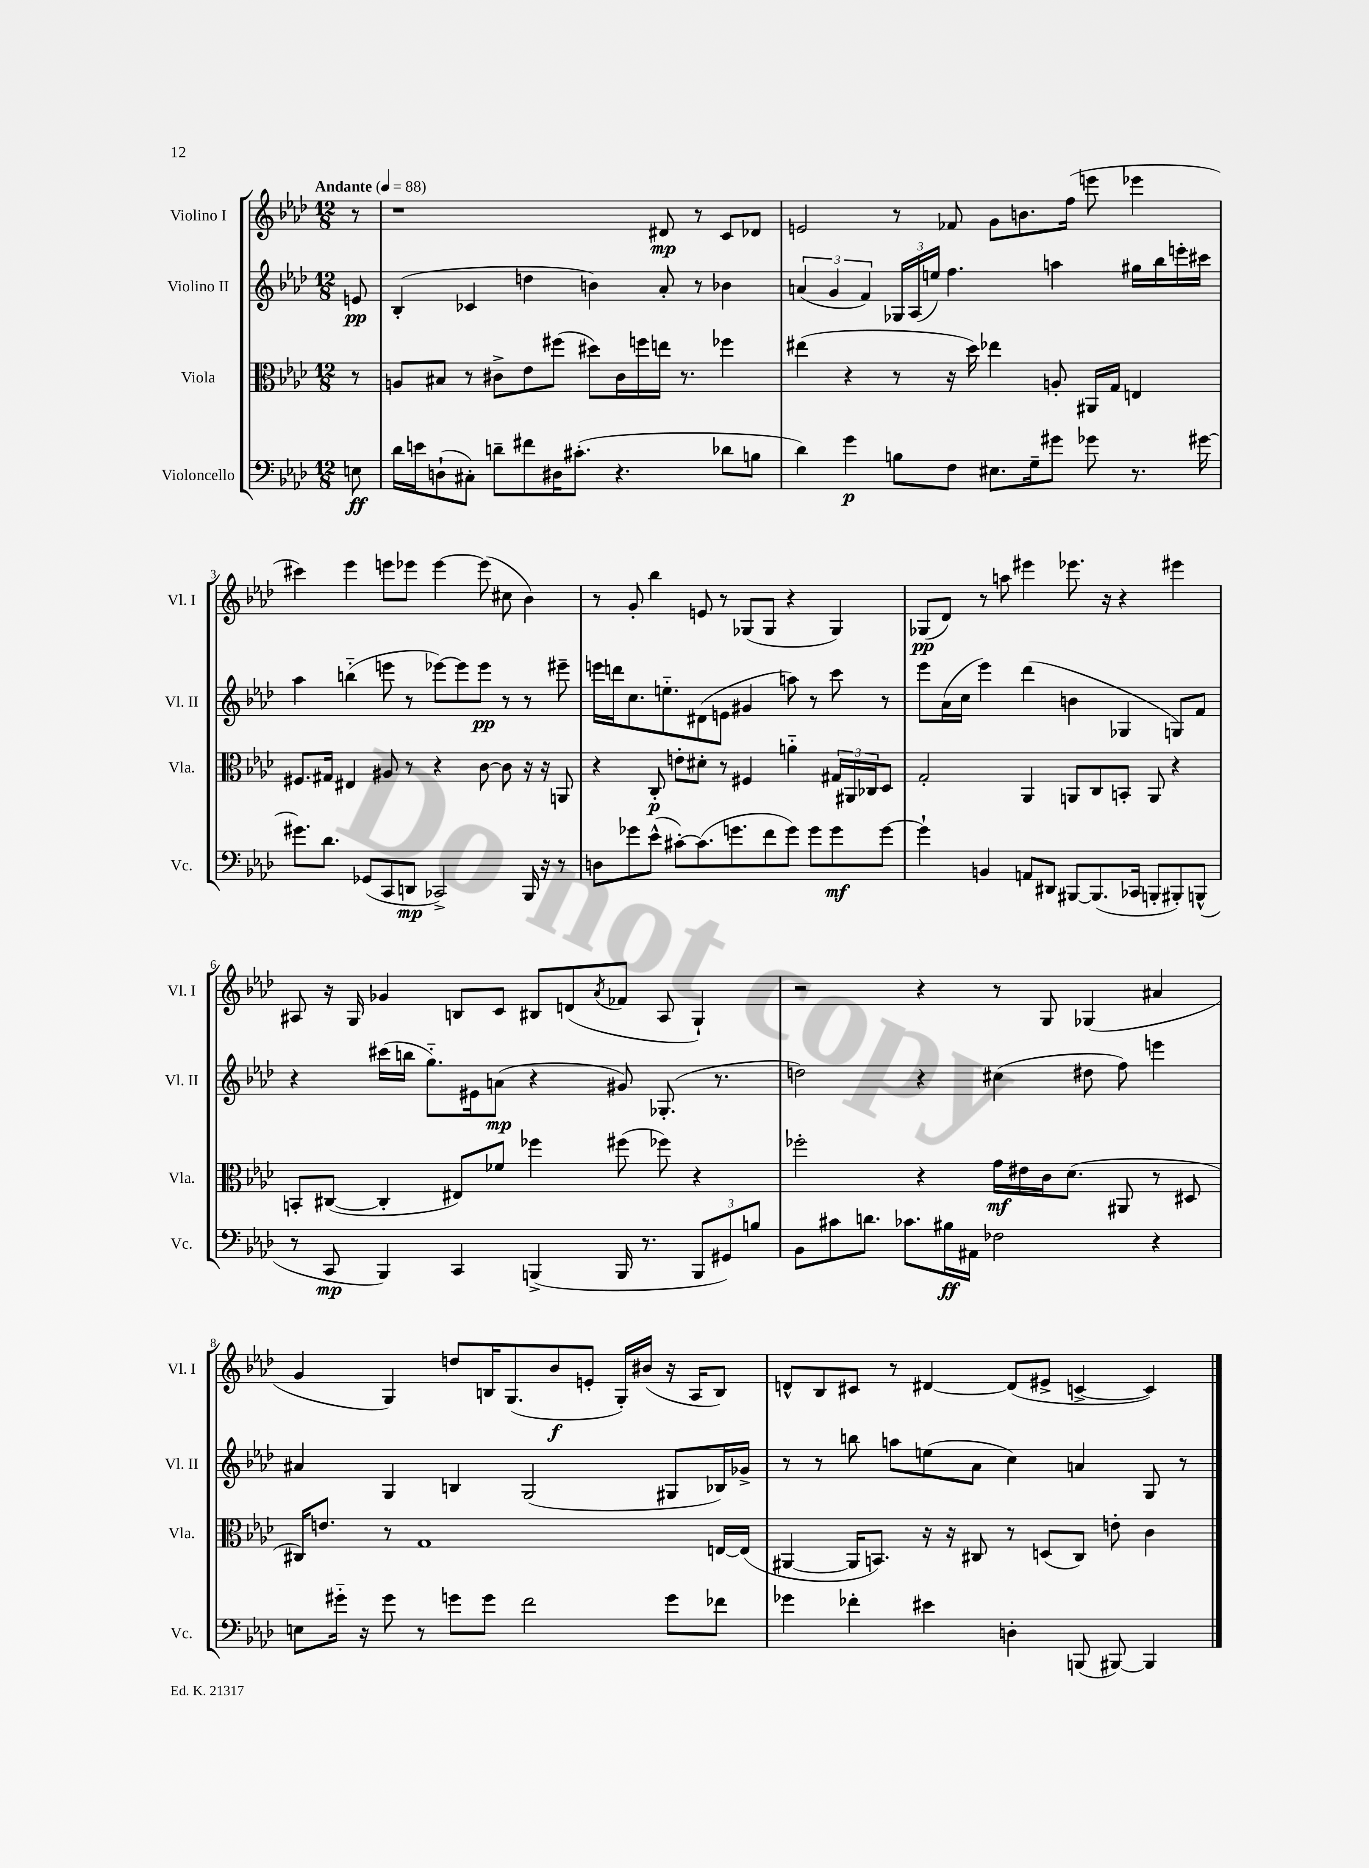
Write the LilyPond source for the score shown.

<<
\new StaffGroup <<
\new Staff = "s0" \with { instrumentName = "Violino I" shortInstrumentName = "Vl. I" } {
    \clef treble \key aes \major \numericTimeSignature \time 12/8 \partial 8 \tempo "Andante" 4 = 88
    r8 |
    r1 dis'8\mp r8 c'8 des'8 |
    e'2 r8 fes'8 g'8 b'8. f''16( e'''8 ees'''4 |
    cis'''4) ees'''4 e'''8 ees'''8 ees'''4~ ees'''8( cis''8 bes'4) |
    r8 g'8-. bes''4 e'8 r8 ges8( ges8 r4 ges4) |
    ges8\pp( des'8) r8 a''8 eis'''4 ees'''8. r16 r4 eis'''4 |
    ais8 r16 g16 ges'4 b8 c'8 bis8 d'8( \acciaccatura { aes'8 } fes'8 ais8 g4-!) |
    r2 r4 r8 g8 ges4( ais'4 |
    g'4 g4) d''8 b16 g8.( bes'8\f e'8-. g16-.) bis'16( r16 aes16 b8) |
    d'8-^ bes8 cis'8 r8 dis'4~ dis'8( eis'8-> c'4~-> c'4) \bar "|." |
}
\new Staff = "s1" \with { instrumentName = "Violino II" shortInstrumentName = "Vl. II" } {
    \clef treble \key aes \major \numericTimeSignature \time 12/8 \partial 8
    e'8\pp |
    bes4-.( ces'4 d''4 b'4) aes'8-. r8 bes'4 |
    \tuplet 3/2 { a'4( g'4 f'4) } \tuplet 3/2 { ges16 aes16( e''16) } f''4. a''4 gis''16 bes''16 e'''16-. cis'''16 |
    aes''4 b''4-_( e'''8 r8 ees'''8~) ees'''8 ees'''8\pp r8 r8 eis'''8-- |
    e'''16 d'''16 c''8. e''8.-_ dis'8( e'8 gis'4 a''8) r8 c'''8 r8 |
    ees'''8 aes'16( c''16 ees'''4) des'''4( b'4 ges4 g8) f'8 |
    r4 cis'''16( b''16 g''8.-_) eis'16 a'8\mp( r4 gis'8) ges8.-.( r8. |
    d''2) r4 cis''4( dis''8 f''8) e'''4 |
    ais'4 g4 b4 g2( gis8 bes16) ges'16-> |
    r8 r8 b''8 a''8 e''8( aes'8 c''4) a'4 g8 r8 \bar "|." |
}
\new Staff = "s2" \with { instrumentName = "Viola" shortInstrumentName = "Vla." } {
    \clef alto \key aes \major \numericTimeSignature \time 12/8 \partial 8
    r8 |
    a8 bis8 r8 cis'8-> ees'8 fis''8( dis''8) cis'16 f''16 e''16 r8. fes''4 |
    eis''4( r4 r8 r16 des''16) ees''4 a8-. ais,16 g16 e4 |
    fis8. gis16 eis4 ais8 r8 r4 c'8~ c'8 r16 r16 a,8 |
    r4 c8-.\p e'8-. dis'8-. r8 fis4 a'4-_ \tuplet 3/2 { gis16 ais,16 ces16 } des8 |
    g2-. aes,4 a,8 c8 b,8-. a,8 r4 |
    b,8-. cis8~( cis4-. eis8) fes'8 fes''4 fis''8( fes''8) r4 |
    fes''2-. r4 g'16\mf eis'16 c'16 des'8.( ais,8 r8 dis8 |
    cis16) e'8. r8 g1 e16~ e16( |
    ais,4~ ais,16 b,8.) r16 r16 cis8 r8 d8( cis8) e'8-. c'4 \bar "|." |
}
\new Staff = "s3" \with { instrumentName = "Violoncello" shortInstrumentName = "Vc." } {
    \clef bass \key aes \major \numericTimeSignature \time 12/8 \partial 8
    e8\ff |
    des'16 e'16 d8-!( cis8-.) d'8-- fis'8 dis16 cis'8.-.( r4. des'8 b8 |
    des'4) g'4\p b8 f8 eis8. g16-- gis'8 ges'8 r8. gis'16~ |
    gis'8. des'8. ges,8( c,8 d,8\mp ces,2->) bes,,16 r16 r8 |
    d8 ges'8 ees'8-^( cis'8~-.) cis'8.( g'8. f'8 g'8) g'8 g'8\mf g'8~ |
    g'4-! b,4 a,8 dis,8 bis,,8~ bis,,8.( ces,16 b,,8-. bis,,8-.) b,,8-^( |
    r8 c,8\mp bes,,4) c,4 b,,4->( b,,16 r8. \tuplet 3/2 { b,,8 gis,8) b8 } |
    bes,8 cis'8 d'8. ces'8. bis16\ff ais,16 fes2 r4 |
    e8 gis'16-_ r16 gis'8 r8 g'8 g'8 f'2 g'8 fes'8 |
    ges'4 fes'4-. eis'4 d4-. b,,8( bis,,8~) bis,,4 \bar "|." |
}
>>
>>
